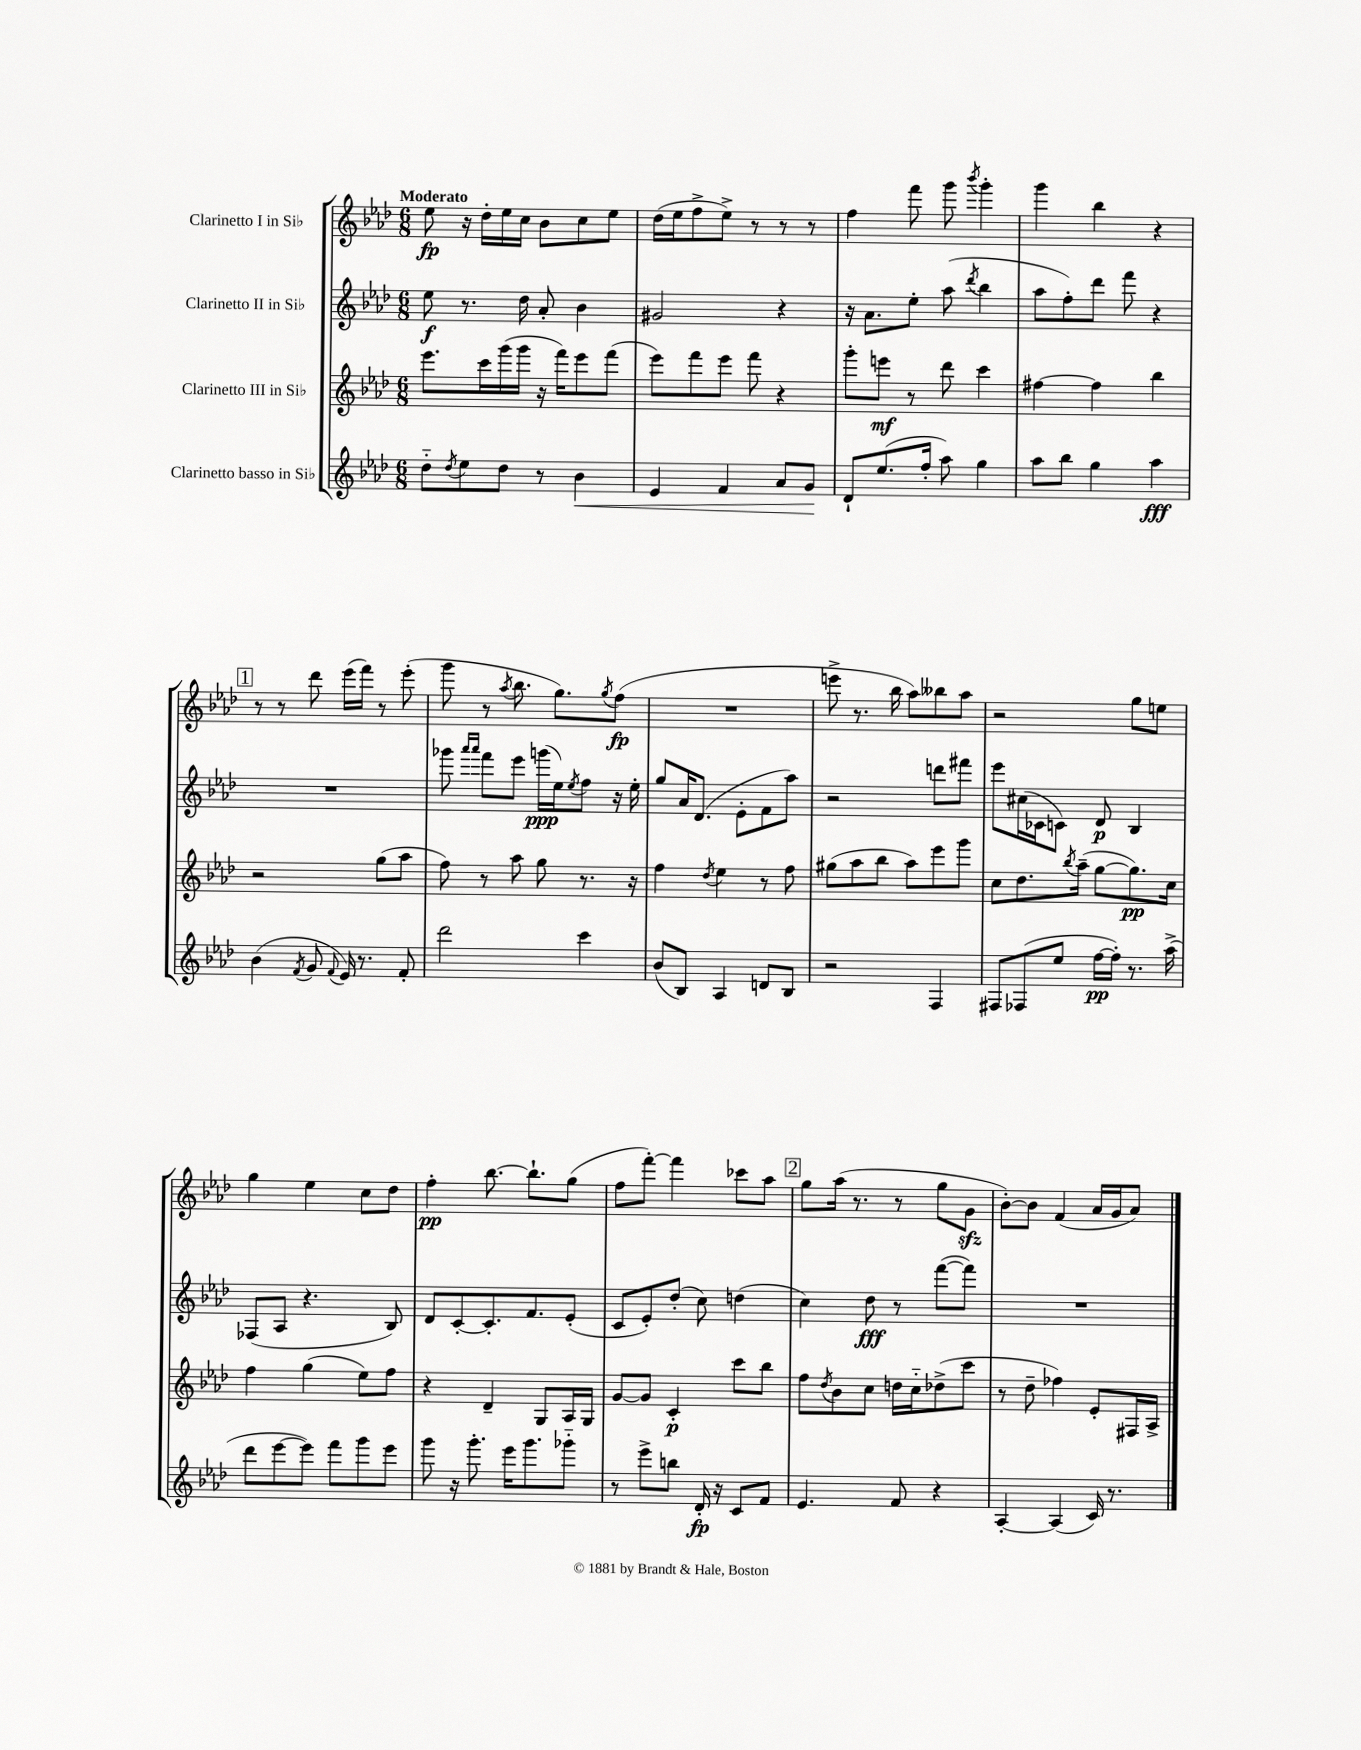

**kern	**dynam	**kern	**dynam	**kern	**dynam	**kern	**dynam
*part4	*part4	*part3	*part3	*part2	*part2	*part1	*part1
*staff4	*staff4	*staff3	*staff3	*staff2	*staff2	*staff1	*staff1
*I"Clarinetto basso in Si♭	*	*I"Clarinetto III in Si♭	*	*I"Clarinetto II in Si♭	*	*I"Clarinetto I in Si♭	*
*clefG2	*	*clefG2	*	*clefG2	*	*clefG2	*
*k[b-e-a-d-]	*	*k[b-e-a-d-]	*	*k[b-e-a-d-]	*	*k[b-e-a-d-]	*
*M6/8	*	*M6/8	*	*M6/8	*	*M6/8	*
=1	=1	=1	=1	=1	=1	=1	=1
!	!	!	!	!	!	!LO:TX:a:B:t=Moderato	!
8dd-\L	.	8.eee-\L	.	8ee-\	f	8ee-\	fp
8qdd-/	.	.	.	.	.	.	.
8ee-\	.	.	.	8.r	.	16r	.
.	.	16ccc\L	.	.	.	16dd-'\LL	.
8dd-\J	.	(16ggg\	.	.	.	16ee-\	.
.	.	16ggg\JJ	.	16dd-\	.	16cc\JJ	.
8r	.	16r	.	8a-'/	.	8b-\L	.
.	.	16fff\KL)	.	.	.	.	.
!	!LO:HP:b	!	!	!	!	!	!
4b-\	<	8eee-\	.	4b-\	.	8cc\	.
.	.	(8fff\J	.	.	.	8ee-\J	.
=2	=2	=2	=2	=2	=2	=2	=2
4e-/	.	8eee-\L)	.	2g#X/	.	(16dd-\LL	.
.	.	.	.	.	.	16ee-\J	.
.	.	8fff\	.	.	.	8ff^\	.
4f/	.	8eee-\J	.	.	.	8ee-^\J)	.
.	.	8fff\	.	.	.	8r	.
8a-/L	.	4r	.	4r	.	8r	.
8g/J	.	.	.	.	.	8r	.
.	[	.	.	.	.	.	.
=3	=3	=3	=3	=3	=3	=3	=3
8d-`/L	.	8ggg'\L	.	16r	.	4ff\	.
.	.	.	.	8.a-\L	.	.	.
(8.ee-/	.	8eeen\J	mf	.	.	.	.
.	.	8r	.	8ee-'\J	.	8fff\	.
16ff'/Jk	.	.	.	.	.	.	.
8aa-\)	.	8ddd-\	.	(8aa-\	.	8ggg\	.
.	.	.	.	8qddd-/	.	8qbbb-/	.
4gg\	.	4ccc\	.	4bb-\	.	4ggg'\	.
=4	=4	=4	=4	=4	=4	=4	=4
8aa-\L	.	[4ff#X\	.	8aa-\L	.	4ggg\	.
8bb-\J	.	.	.	8ff'\)	.	.	.
4gg\	.	4ff#\]	.	8ddd-\J	.	4bb-\	.
.	.	.	.	8fff\	.	.	.
4aa-\	fff	4bb-\	.	4r	.	4r	.
!!LO:LB:g=z
!!LO:REH:place=s1:t=1
=5	=5	=5	=5	=5	=5	=5	=5
(4b-\	.	2r	.	2.r	.	8r	.
.	.	.	.	.	.	8r	.
8qf/	.	.	.	.	.	.	.
8g/	.	.	.	.	.	8ddd-\	.
8qqf/	.	.	.	.	.	.	.
16e-/)	.	.	.	.	.	(16eee-\LL	.
8.r	.	.	.	.	.	16fff\JJ)	.
.	.	(8gg\L	.	.	.	8r	.
8f'/	.	8aa-\J	.	.	.	(8eee-'\	.
=6	=6	=6	=6	=6	=6	=6	=6
2ddd-\	.	8ff\)	.	8ggg-X\	.	8ggg\	.
.	.	.	.	16qqaaa-/LL	.	.	.
.	.	.	.	16qqaaa-/JJ	.	.	.
.	.	8r	.	8fff\L	.	8r	.
.	.	.	.	.	.	8qaa-/	.
.	.	8aa-\	.	8eee-\J	.	8.bb-\	.
.	.	8gg\	.	(16gggn\LL	ppp	.	.
.	.	.	.	16ee-\J)	.	8.gg\L)	.
.	.	.	.	8qee-/	.	.	.
4ccc\	.	8.r	.	8ff\J	.	.	.
.	.	.	.	.	.	8qgg/	.
.	.	.	.	16r	.	(8ff\J	fp
.	.	16r	.	16ee-'\	.	.	.
=7	=7	=7	=7	=7	=7	=7	=7
(8b-/L	.	4ff\	.	8gg/L	.	2.r	.
8B-/J)	.	.	.	16a-/K	.	.	.
.	.	.	.	(8.d-/J	.	.	.
.	.	8qdd-/	.	.	.	.	.
4A-/	.	4ee-\	.	.	.	.	.
.	.	.	.	8e-'\L	.	.	.
8dn/L	.	8r	.	8f\	.	.	.
8B-/J	.	8ff\	.	8aa-\J)	.	.	.
=8	=8	=8	=8	=8	=8	=8	=8
2r	.	(8gg#X\L	.	2r	.	8eeen^\	.
.	.	8aa-\	.	.	.	8.r	.
.	.	8bb-\J	.	.	.	.	.
.	.	.	.	.	.	16bb-\	.
.	.	8aa-\L)	.	.	.	8aa-\L)	.
4F/	.	8eee-\	.	8dddn\L	.	8bb--X\	.
.	.	8ggg\J	.	8fff#X\J	.	8aa-\J	.
=9	=9	=9	=9	=9	=9	=9	=9
8F#X/L	.	8cc\L	.	8eee-\L	.	2r	.
(8F-X/	.	8.dd-\	.	(16cc#X\L	.	.	.
.	.	.	.	16c-X\J	.	.	.
8ee-/J	.	.	.	8cn\J)	.	.	.
.	.	8qbb-/	.	.	.	.	.
.	.	(16aa-~\Jk	.	.	.	.	.
[16ff\LL	pp	[8gg\L	.	8d-/	p	.	.
16ff'\JJ])	.	.	.	.	.	.	.
8.r	.	8.gg\])	pp	4B-/	.	8gg\L	.
.	.	.	.	.	.	8een\J	.
(16aa-^\	.	16cc\Jk	.	.	.	.	.
!!LO:LB:g=z
=10	=10	=10	=10	=10	=10	=10	=10
8ddd-\L	.	4ff\	.	(8F-X/L	.	4gg\	.
[8eee-\	.	.	.	8A-/J	.	.	.
8eee-\J])	.	(4gg\	.	4.r	.	4ee-\	.
8fff\L	.	.	.	.	.	.	.
8ggg\	.	8ee-\L)	.	.	.	8cc\L	.
8eee-\J	.	8ff\J	.	8B-/)	.	8dd-\J	.
=11	=11	=11	=11	=11	=11	=11	=11
8ggg\	.	4r	.	8d-/L	.	4ff'\	pp
16r	.	.	.	[8c'/	.	.	.
8.ggg'\	.	.	.	.	.	.	.
.	.	4d-~/	.	8.c'/]	.	[8.bb-\	.
16eee-\KL	.	.	.	.	.	.	.
8.ggg\	.	.	.	8.f/	.	8.bb-`\L]	.
.	.	8G/L	.	.	.	.	.
8ggg-X\J	.	16A-/L	.	(8e-'/J	.	(8gg\J	.
.	.	16G/JJ	.	.	.	.	.
=12	=12	=12	=12	=12	=12	=12	=12
8r	.	[8g/L	.	8c/L	.	8ff\L	.
8eee-^\L	.	8g/J]	.	8e-'/)	.	[8fff'\J)	.
8bbn\J	.	4c'/	p	(8dd-'/J	.	4fff\]	.
16d-'/	fp	.	.	8cc\)	.	.	.
16r	.	.	.	.	.	.	.
8c/L	.	8ccc\L	.	(4ddn\	.	8ccc-X\L	.
8f/J	.	8bb-\J	.	.	.	8aa-\J	.
!!LO:REH:place=s1:t=2
=13	=13	=13	=13	=13	=13	=13	=13
4.e-/	.	8ff\L	.	4cc\)	.	8gg\L	.
.	.	8qdd-/	.	.	.	.	.
.	.	8b-\	.	.	.	(16aa-\Jk	.
.	.	.	.	.	.	8.r	.
.	.	8cc\J	.	8dd-\	fff	.	.
8f/	.	16ddn\LL	.	8r	.	8r	.
.	.	16cc\J	.	.	.	.	.
4r	.	(8dd-X^\	.	([8fff\L	.	8gg\L	.
.	.	8ccc\J	.	8fff\J])	.	8gzz\J	.
=14	=14	=14	=14	=14	=14	=14	=14
[4A-'/	.	8r	.	2.r	.	[8b-'\L)	.
.	.	8dd-~\	.	.	.	8b-\J]	.
(4A-/]	.	4ff-X\)	.	.	.	(4f/	.
16c/)	.	8e-'/L	.	.	.	16a-/LL	.
8.r	.	.	.	.	.	16g/J	.
.	.	16F#X/L	.	.	.	8a-/J)	.
.	.	16A-^/JJ	.	.	.	.	.
==	==	==	==	==	==	==	==
*-	*-	*-	*-	*-	*-	*-	*-
